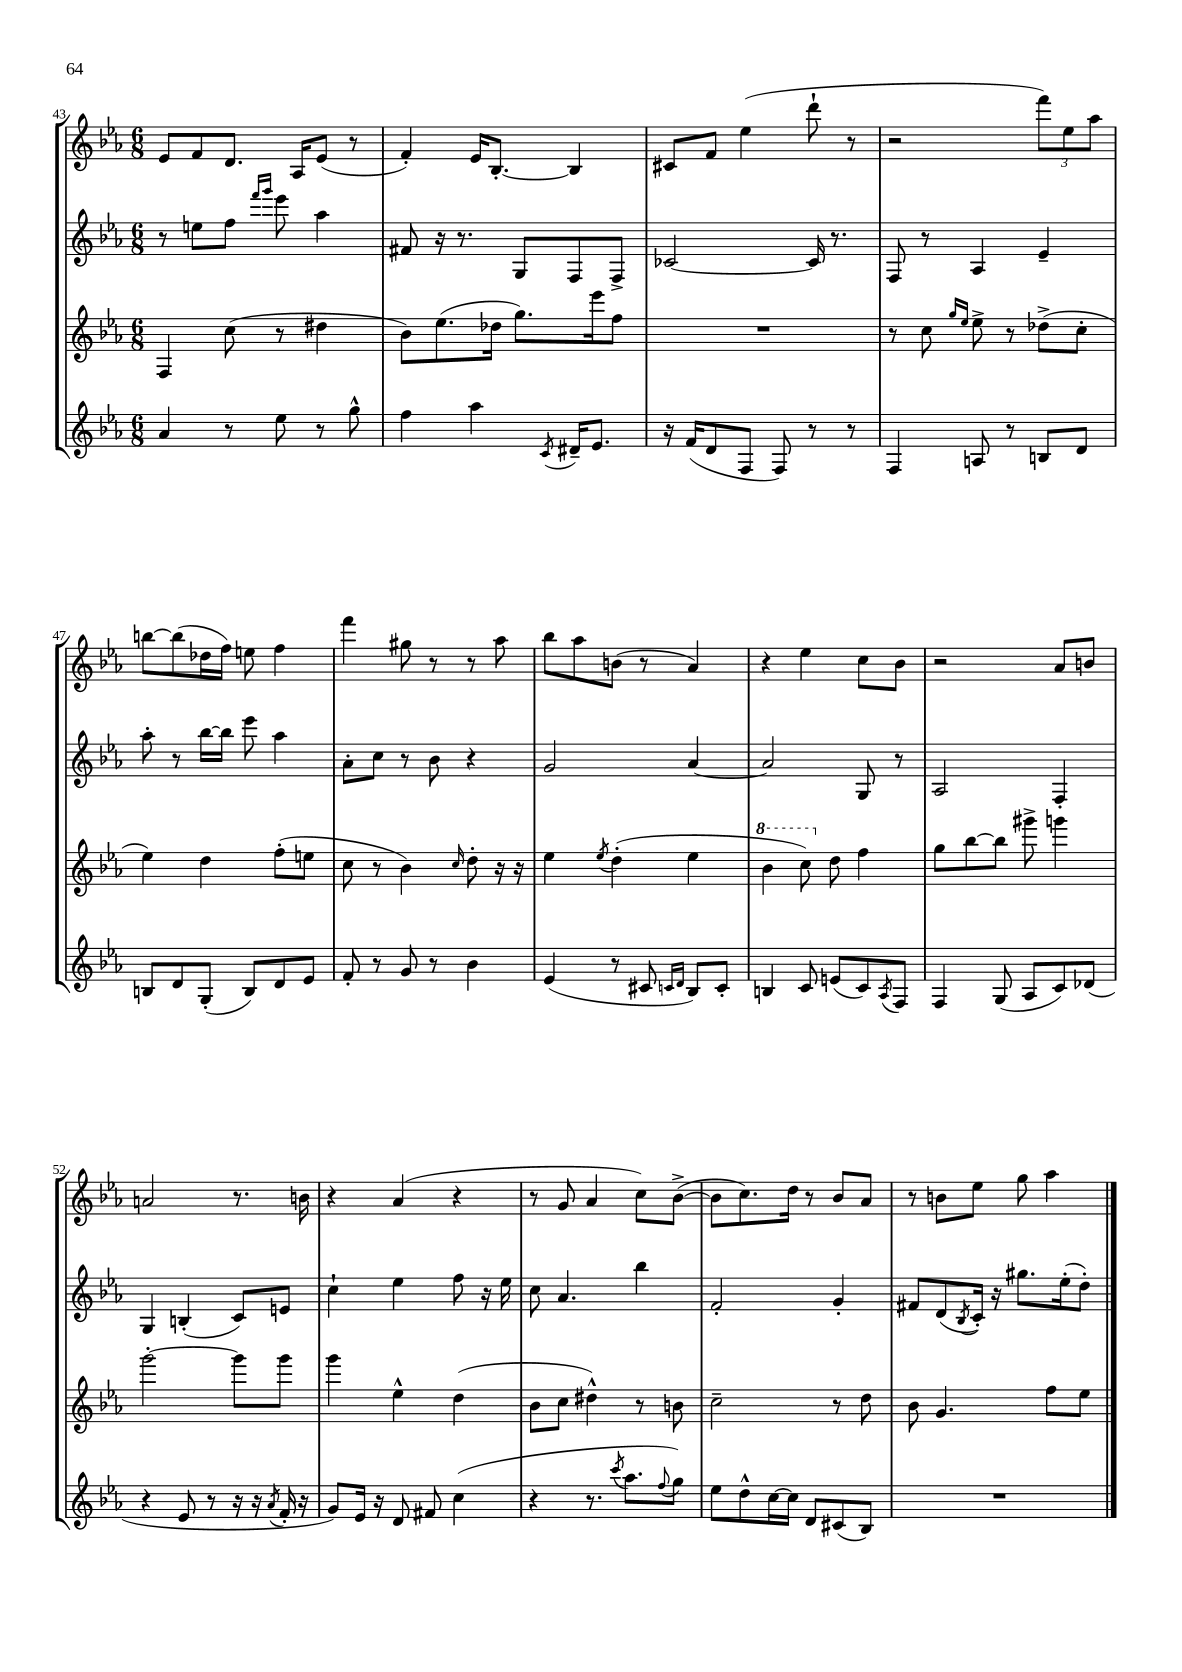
<<
\new StaffGroup <<
\new Staff = "s0" {
    \clef treble \key ees \major \numericTimeSignature \time 6/8
    ees'8 f'8 d'8. aes16 ees'8( r8 |
    f'4-.) ees'16 bes8.~-. bes4 |
    cis'8 f'8 ees''4( d'''8-! r8 |
    r2 \tuplet 3/2 { f'''8) ees''8 aes''8 } |
    b''8~ b''8( des''16 f''16) e''8 f''4 |
    f'''4 gis''8 r8 r8 aes''8 |
    bes''8 aes''8 b'8( r8 aes'4) |
    r4 ees''4 c''8 bes'8 |
    r2 aes'8 b'8 |
    a'2 r8. b'16 |
    r4 aes'4( r4 |
    r8 g'8 aes'4 c''8) bes'8~->( |
    bes'8 c''8.) d''16 r8 bes'8 aes'8 |
    r8 b'8 ees''8 g''8 aes''4 \bar "|." |
}
\new Staff = "s1" {
    \clef treble \key ees \major \numericTimeSignature \time 6/8
    r8 e''8 f''8 \grace { f'''16 g'''16 } ees'''8 aes''4 |
    fis'8 r16 r8. g8 f8 f8-> |
    ces'2~ ces'16 r8. |
    f8 r8 aes4 ees'4-- |
    aes''8-. r8 bes''16~ bes''16 ees'''8 aes''4 |
    aes'8-. c''8 r8 bes'8 r4 |
    g'2 aes'4~ |
    aes'2 g8 r8 |
    aes2 f4-. |
    g4 b4-.( c'8) e'8 |
    c''4-! ees''4 f''8 r16 ees''16 |
    c''8 aes'4. bes''4 |
    f'2-. g'4-. |
    fis'8 d'8( \acciaccatura { bes8 } c'16-.) r16 gis''8. ees''16-.( d''8-.) \bar "|." |
}
\new Staff = "s2" {
    \clef treble \key ees \major \numericTimeSignature \time 6/8
    f4 c''8( r8 dis''4 |
    bes'8) ees''8.( des''16 g''8.) ees'''16 f''8 |
    R2. |
    r8 c''8 \grace { g''16 ees''16 } ees''8-> r8 des''8->( c''8-. |
    ees''4) d''4 f''8-.( e''8 |
    c''8 r8 bes'4) \grace { c''16 } d''8-. r16 r16 |
    ees''4 \acciaccatura { ees''8 } d''4-.( ees''4 |
    \ottava #1 bes''4 c'''8) \ottava #0 d''8 f''4 |
    g''8 bes''8~ bes''8 gis'''8-> g'''4 |
    g'''2~-. g'''8 g'''8 |
    g'''4 ees''4-^ d''4( |
    bes'8 c''8 dis''4-^) r8 b'8 |
    c''2-- r8 d''8 |
    bes'8 g'4. f''8 ees''8 \bar "|." |
}
\new Staff = "s3" {
    \clef treble \key ees \major \numericTimeSignature \time 6/8
    aes'4 r8 ees''8 r8 g''8-^ |
    f''4 aes''4 \acciaccatura { c'8 } dis'16-- ees'8. |
    r16 f'16( d'8 f8 f8) r8 r8 |
    f4 a8 r8 b8 d'8 |
    b8 d'8 g8-.( b8) d'8 ees'8 |
    f'8-. r8 g'8 r8 bes'4 |
    ees'4( r8 cis'8 \grace { c'16 d'16 } bes8) c'8-. |
    b4 c'8 e'8( c'8) \acciaccatura { aes8 } f8 |
    f4 g8( aes8 c'8) des'8( |
    r4 ees'8 r8 r16 r16 \acciaccatura { aes'8 } f'16-. r16 |
    g'8) ees'16 r16 d'8 fis'8 c''4( |
    r4 r8. \acciaccatura { c'''8 } aes''8. \appoggiatura { f''8 } g''8) |
    ees''8 d''8-^ c''16~ c''16 d'8 cis'8( bes8) |
    R2. \bar "|." |
}
>>
>>
\layout { \context { \Score currentBarNumber = #43 } }
